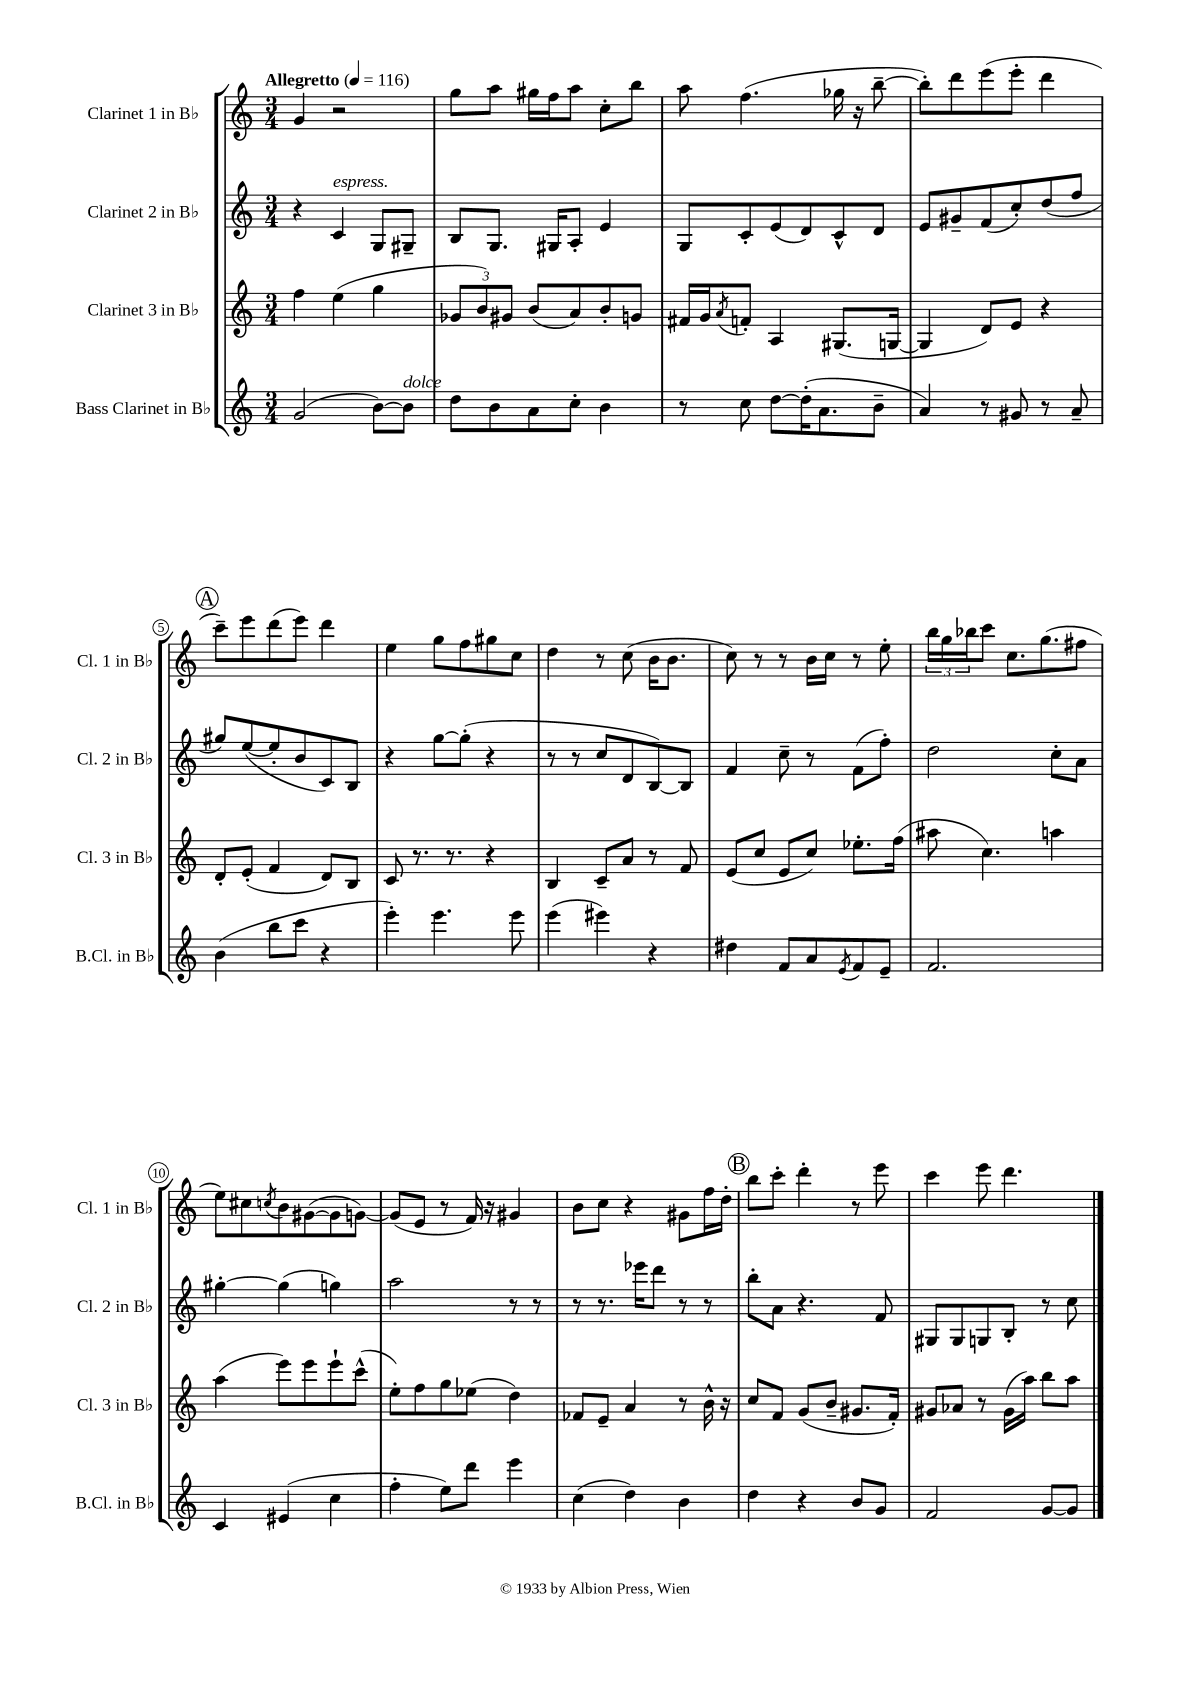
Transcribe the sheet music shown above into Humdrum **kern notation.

**kern	**kern	**kern	**kern
*staff4	*staff3	*staff2	*staff1
*clefG2	*clefG2	*clefG2	*clefG2
*k[]	*k[]	*k[]	*k[]
*M3/4	*M3/4	*M3/4	*M3/4
*MM116	*MM116	*MM116	*MM116
(2g	4ff	4r	4g
.	(4ee	4c	2r
[8b)	4gg	8G	.
8b]	.	8G#~	.
=	=	=	=
8dd	12g-	8B	8gg
.	12b)	.	.
8b	.	8.G	8aa
.	12g#	.	.
8a	(8b	.	16gg#
.	.	16G#	16ff
8cc'	8a)	8A'	8aa
4b	8b'	4e	8cc'
.	8g	.	8bb
=	=	=	=
8r	16f#	8G	8aa
.	16g	.	.
.	8qa	.	.
8cc	8f'	8c'	(4.ff
[8dd	4A	(8e	.
(16dd']	.	8d)	.
8.a	.	.	.
.	(8.G#	8c^^	16gg-
.	.	.	16r
8b~	.	8d	[8bb~
.	[16G	.	.
=	=	=	=
4a)	4G]	8e	8bb'])
.	.	8g#~	8ddd
8r	8d)	(8f	(8eee
8g#	8e	8cc')	8eee'
8r	4r	(8dd	4ddd
8a~	.	8ff	.
=	=	=	=
(4b	8d'	8gg#)	8ccc~)
.	(8e'	([8ee	8eee
8bb	4f	8ee']	(8ddd
8ccc	.	8b	8eee)
4r	8d)	8c)	4ddd
.	8B	8B	.
=	=	=	=
4eee')	8c	4r	4ee
.	8.r	.	.
4.eee	.	[8gg	8gg
.	8.r	.	.
.	.	(8gg']	8ff
.	4r	4r	8gg#
8eee	.	.	8cc
=	=	=	=
(4eee	4B	8r	4dd
.	.	8r	.
4eee#)	8c~	8cc	8r
.	8a	8d	(8cc
4r	8r	[8B)	16b
.	.	.	8.b
.	8f	8B]	.
=	=	=	=
4dd#	(8e	4f	8cc)
.	8cc	.	8r
8f	8e	8cc~	8r
8a	8cc)	8r	16b
.	.	.	16cc
8qe	.	.	.
8f	8.ee-'	(8f	8r
8e~	.	8ff')	8ee'
.	(16ff	.	.
=	=	=	=
2.f	8aa#	2dd	24bb
.	.	.	24gg
.	.	.	24bb-
.	4.cc)	.	8ccc
.	.	.	8.cc
.	.	.	(8.gg
.	4aa	8cc'	.
.	.	8a	8ff#
=	=	=	=
4c	(4aa	[4gg#'	8ee)
.	.	.	8cc#
.	.	.	8qcc
(4e#	8eee)	(4gg#]	8b
.	8eee	.	([8g#
4cc	8eee`	4gg)	8g#]
.	(8ccc^^	.	[8g)
=	=	=	=
4ff'	8ee')	2aa	(8g]
.	8ff	.	8e
8ee)	8gg	.	8r
8ddd	(8ee-	.	16f)
.	.	.	16r
4eee	4dd)	8r	4g#
.	.	8r	.
=	=	=	=
(4cc	8f-	8r	8b
.	8e~	8.r	8cc
4dd)	4a	.	4r
.	.	16eee-	.
.	.	8ddd	.
4b	8r	8r	8g#
.	16b^^	8r	16ff
.	16r	.	16dd'
=	=	=	=
4dd	8cc	8bb'	8bb
.	8f	8a	8ccc'
4r	(8g	4.r	4ddd'
.	8b~	.	.
8b	8.g#	.	8r
8g	.	8f	8eee
.	16f')	.	.
=	=	=	=
2f	8g#	8G#	4ccc
.	8a-	8G#	.
.	8r	8G	8eee
.	(16g#	8B'	4.ddd
.	16aa)	.	.
[8g	8bb	8r	.
8g]	8aa	8cc	.
==	==	==	==
*-	*-	*-	*-
